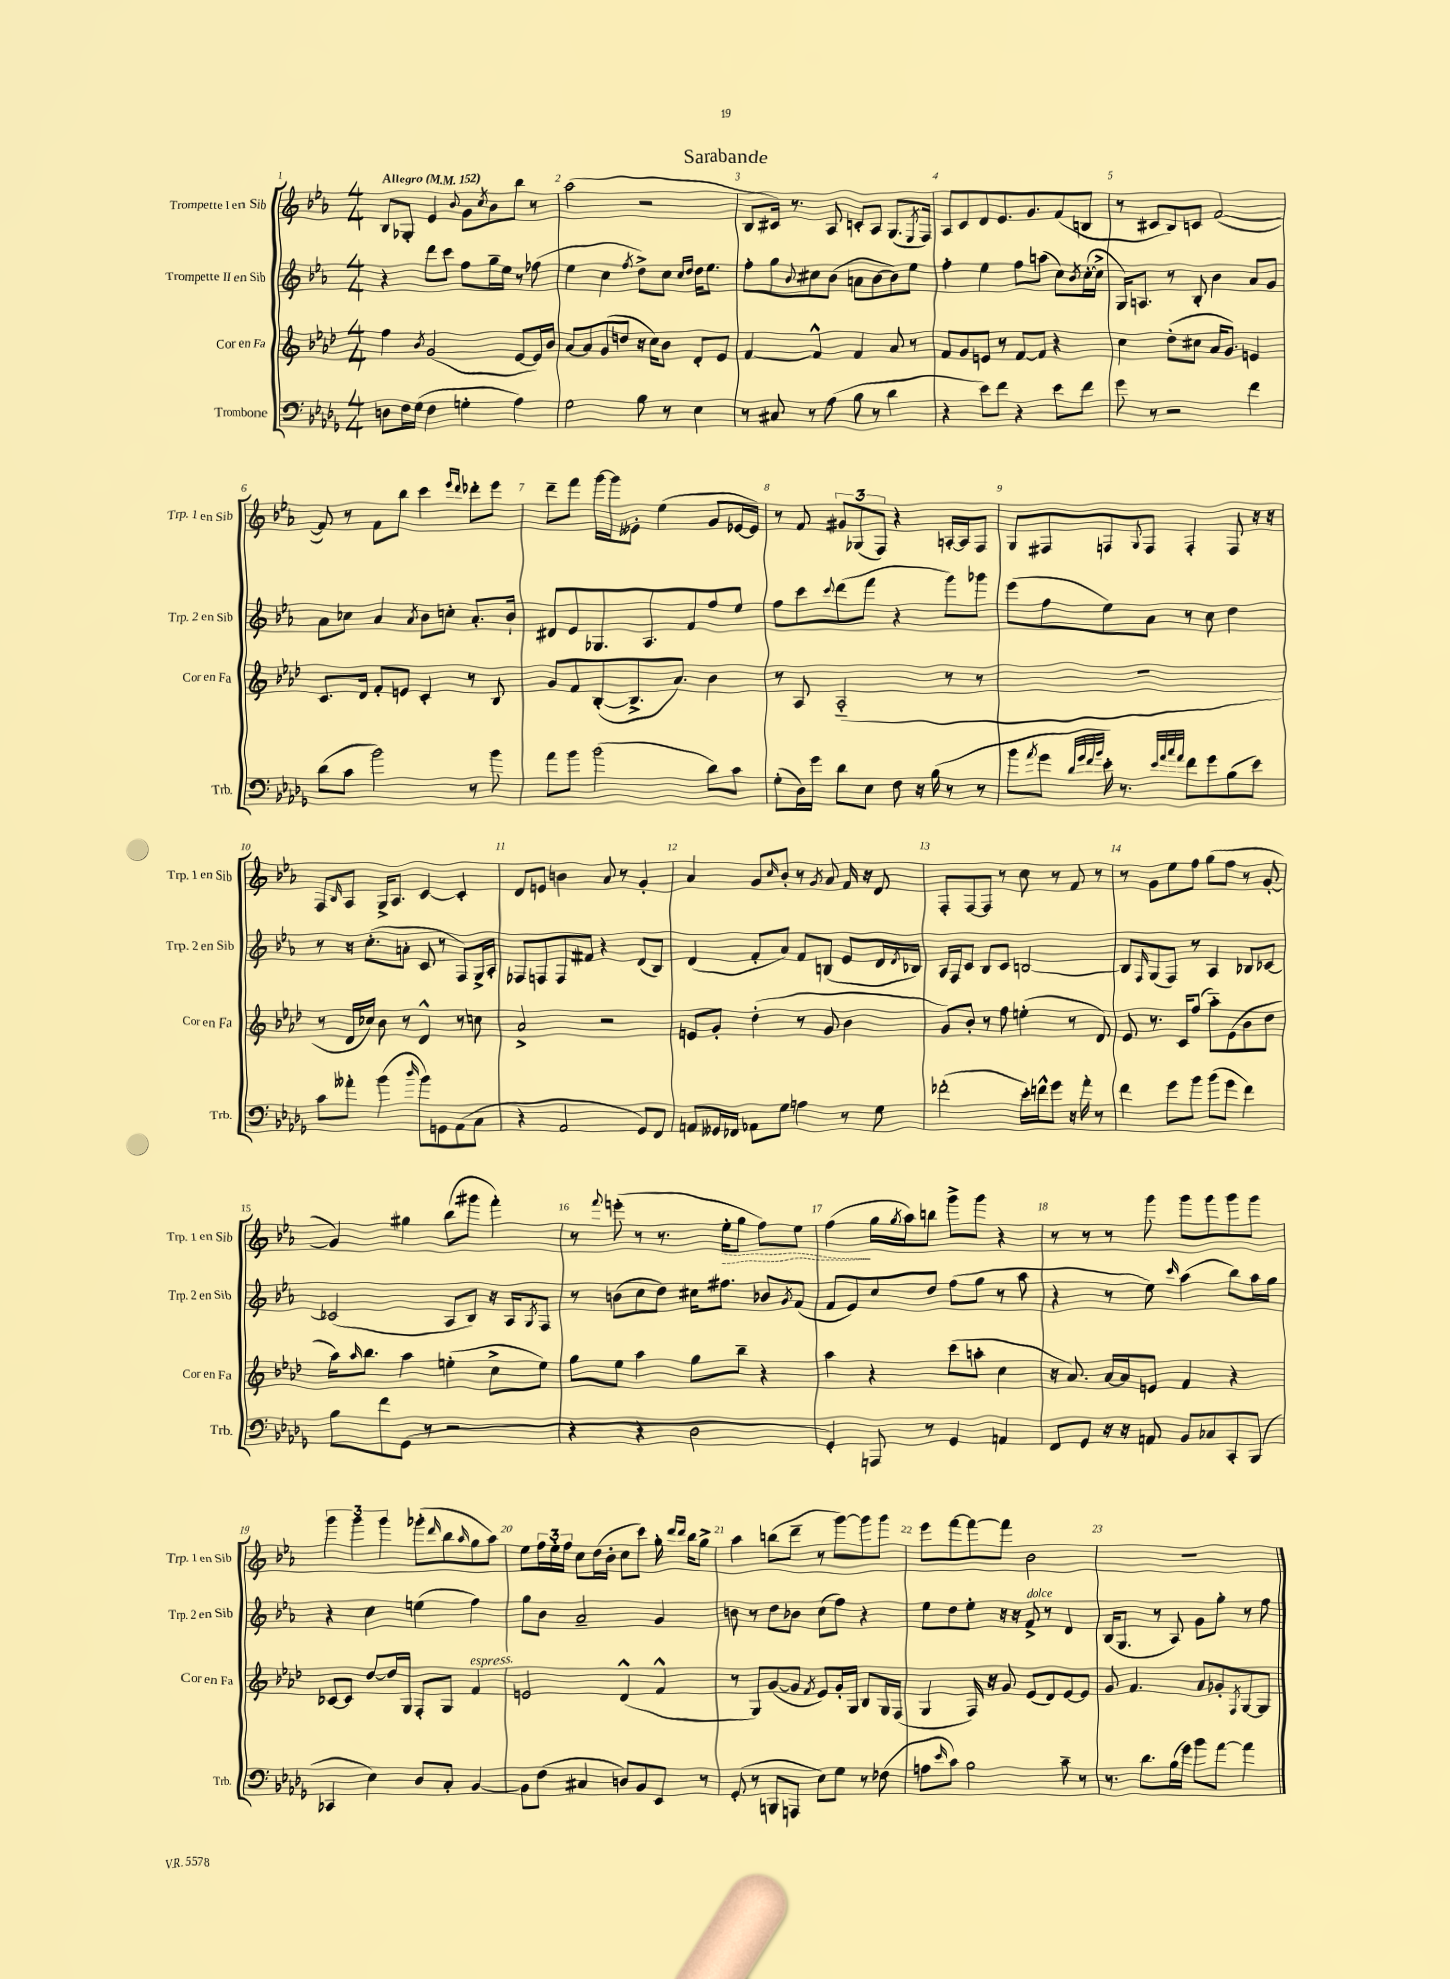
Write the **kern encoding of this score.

**kern	**kern	**kern	**kern	**dynam
*part4	*part3	*part2	*part1	*part1
*staff4	*staff3	*staff2	*staff1	*staff1
*I"Trombone	*I"Cor en Fa	*I"Trompette II en Sib	*I"Trompette I en Sib	*
*I'Trb.	*I'Cor en Fa	*I'Trp. 2 en Sib	*I'Trp. 1 en Sib	*
*clefF4	*clefG2	*clefG2	*clefG2	*
*k[b-e-a-d-g-]	*k[b-e-a-d-]	*k[b-e-a-]	*k[b-e-a-]	*
*M4/4	*M4/4	*M4/4	*M4/4	*
*MM152	*MM152	*MM152	*MM152	*
=1	=1	=1	=1	=1
!	!	!	!LO:TX:a:B:t=Allegro	!
8Dn\L	4ff\	4r	8B-/L	.
16F\L	.	.	8G-X'/J	.
(16G-\JJ	.	.	.	.
.	8qb-/	.	.	.
4F\	(2g/	8ddd\L	4e-/	.
.	.	8ccc\J	.	.
.	.	.	8qqb-/	.
4Gn'\	.	8ff\L	8g\L	.
.	.	.	8qcc/	.
.	.	16gg~\L	8b-\	.
.	.	16ee-\JJ	.	.
4A-\)	[8e-/L	8r	8bb-\J	.
.	16e-/L])	(8ff-X\	8r	.
.	16b-/JJ	.	.	.
=2	=2	=2	=2	=2
2G-\	[8a-/L	4ee-\	(2aa-\	.
.	8a-/]	.	.	.
.	(8g/	4cc\	.	.
.	8ddn/J	.	.	.
.	.	8qff/	.	.
8B-\	16r	8dd^\L)	2r	.
.	16cc\KL)	.	.	.
8r	8b-\J	8cc\J	.	.
.	.	16qqcc/LL	.	.
.	.	16qqdd/JJ	.	.
4E-\	8d-'/L	16dd\KL	.	.
.	.	8.ee-\J	.	.
.	8e-/J	.	.	.
=3	=3	=3	=3	=3
8r	[4f/	8ff'\L	8B-/L	.
8C#X/	.	8gg\	16c#X/Jk)	.
.	.	.	8.r	.
.	.	8qqb-/	.	.
8r	4f^^/]	8cc#X\	.	.
(8A-\	.	(8b-\J	8A-/	.
8B-\	4f/	8an\L	8cn'/L	.
8r	.	[8b-\	8A-/J	.
4d-\	8a-/	8b-\])	(8.G/L	.
.	8r	8ee-\J	.	.
.	.	.	8qE-/	.
.	.	.	16F/Jk)	.
=4	=4	=4	=4	=4
4r	8f/L	4ff'\	8A-/L	.
.	8g/	.	8c/	.
8e-\L)	8en/J	4ee-\	8d/	.
8f\J	8r	.	8.e-/	.
4r	[8f/L	8ff\L	.	.
.	.	.	8.g/	.
.	8f/J]	(8aan\J	.	.
8e-\L	4r	8cc\L)	(8f/	.
.	.	8qb-/	.	.
8f\J	.	([16cc'\L	8Bn/J	.
.	.	16cc^\JJ]	.	.
=5	=5	=5	=5	=5
8g-\	4cc\	16G/KL)	8r	.
.	.	8.An/J	.	.
8r	.	.	8c#X/L	.
2r	(8dd-'\L	8r	8B-/)	.
.	8cc#X\J	8B-'/	8cn/J	.
.	16a-/KL	4b-\	([2f/	.
.	8.g/J)	.	.	.
4f\	4en/	8a-/L	.	.
.	.	8g/J	.	.
!!LO:LB:g=z
=6	=6	=6	=6	=6
(8d-\L	8.c/L	8a-\L	8f/])	.
8c\J	.	8cc-X\J	8r	.
.	16d-/Jk	.	.	.
2b-\)	8f'/L	4a-/	8f\L	.
.	8en/J	.	8bb-\J	.
.	.	8qa-/	.	.
.	4c'/	8b-\L	4ccc\	.
.	.	8ccn'\J	.	.
.	.	.	16qqeee-/LL	.
.	.	.	16qqddd/JJ	.
8r	8r	8.a-'/L	8ddd-X'\L	.
8b-\	8B-/	.	8eee-\J	.
.	.	16b-`/Jk	.	.
=7	=7	=7	=7	=7
8a-\L	8g/L	8d#X/L	8ddd~\L	.
8b-\J	8f/	8e-/	8fff\J	.
(2b-\	([8B-'/	8.G-X/	[16ggg\LL	.
.	.	.	16ggg\J]	.
.	8.B-^/]	.	8e--X'\J	.
.	.	8.A-/	.	.
.	.	.	(4ee-\	.
.	8.a-/J)	.	.	.
.	.	8f/	.	.
8d-\L)	4b-\	8ff/	8g/L	.
8c\J	.	8ee-/J	[16e-X/L	.
.	.	.	16e-/JJ])	.
=8	=8	=8	=8	=8
(8G-'\L	8r	8ff\L	8r	.
16D-\L)	8A-/	8ccc\	8f/	.
16g-\JJ	.	.	.	.
.	.	8qqccc/	.	.
8d-\L	(2A-/	(8ddd\	12g#X/L	.
.	.	.	(12G-X/	.
8E-\J	.	8fff\J	.	.
.	.	.	12F/J)	.
8F\	.	4r	4r	.
16r	.	.	.	.
(16B-\	.	.	.	.
8r	8r	8ggg\L)	[16An'/LL	.
.	.	.	16A/J]	.
8r	8r	8ggg-X\J	8F/J	.
=9	=9	=9	=9	=9
8b-\L	1r	(8eee-\L	8G/L	.
8qa-/	.	.	.	.
8g-\J	.	8ff\	8F#X/	.
32qqd-/LLL	.	.	.	.
32qqg-/	.	.	.	.
32qqf/	.	.	.	.
32qqb-/JJJ	.	.	.	.
16e-'\)	.	8ee-\)	8Fn/	.
8.r	.	.	.	.
.	.	.	8qqG/	.
.	.	8a-\J	8F/J	.
32qqe-/LLL	.	.	.	.
32qqa-/	.	.	.	.
32qqcc/	.	.	.	.
32qqa-/JJJ	.	.	.	.
8f\L	.	8r	4F'/	.
8g-\	.	8cc\	.	.
(8B-\	.	4dd\	8F/	.
8e-\J)	.	.	16r	.
.	.	.	16r	.
!!LO:LB:g=z
=10	=10	=10	=10	=10
8c\L	8r	8r	8F/L	.
.	.	.	16qqB-/	.
8a--X'\J	16d-/LL	16r	8A-/J	.
.	16cc-X/JJ)	(8.cc'\L	.	.
(4b-\	8b-\	.	16G^/KL	.
.	.	.	8.A-/J	.
.	8r	8an'\J	.	.
16qqdd-/	.	.	.	.
8b-\L)	4d-^^/	8c/	[4c/	.
8GGn\	.	8r	.	.
(8AA-\	8r	8F/L)	4c'/]	.
8C\J	8ccn\	16G^/L	.	.
.	.	16A-'/JJ	.	.
=11	=11	=11	=11	=11
4r	2a-^/	8F-X/L	8d/L	.
.	.	8Fn/	8en/J	.
2AA-/	.	8F/	4bn\	.
.	.	8f#X/J	.	.
.	2r	4r	8a-/	.
.	.	.	8r	.
8GG-/L)	.	(8d/L	4g'/	.
8FF/J	.	8B-/J)	.	.
=12	=12	=12	=12	=12
8AAn/L	8en/L	(4d/	4a-/	.
16GG--X/L	8g'/J	.	.	.
16FF-X/JJ	.	.	.	.
8AA-X\L	(4dd-'\	8f'/L	8g/L	.
.	.	.	16qqcc/	.
8G-\J	.	8a-/J)	8b-'/J	.
4An\	8r	8f/L	8r	.
.	.	.	8qg/	.
.	8g/	(8Bn/J	8a-/	.
8r	4b-\	8e-/L	16f/	.
.	.	.	16r	.
8G-\	.	16d/L	8d/	.
.	.	8qd/	.	.
.	.	16B-X/JJ)	.	.
=13	=13	=13	=13	=13
(2f-X'\	8g/L)	16A-/LL	8F'/L	.
.	.	16F/J	.	.
.	8b-'/J	8c/J	[8F/	.
.	8r	8B-/L	8F/J]	.
.	8ff\	8c/J	8r	.
16e-'\LL)	(4een'\	[2Bn/	8cc\	.
16fn^^\J	.	.	.	.
8g-\J	.	.	8r	.
16r	8r	.	8f/	.
16a-'\	.	.	.	.
8r	8d-/)	.	8r	.
=14	=14	=14	=14	=14
4f\	8e-/	8B/L]	8r	.
.	.	16qqF/	.	.
.	8.r	(8G/	8g\L	.
8g-\L	.	8F/J)	8ee-\	.
.	16c/KL	.	.	.
8b-\J	(8ff/J	8r	8ff\J	.
(8b-\L	8aa-\L)	4A-/	(8gg\L	.
8g-\J	(8e-\	.	8ff\J	.
4f\)	8b-\	8B-X/L	8r	.
.	8dd-\J	[8c-X/J	[8g'/	.
!!LO:LB:g=z
=15	=15	=15	=15	=15
8B-\L	16aa-\KL)	(2c-X/]	4g/])	.
.	16qqaa-/	.	.	.
.	8.bb-\J	.	.	.
8f\	.	.	.	.
(8GG-\J	4aa-\	.	4gg#X\	.
8r	.	.	.	.
2r	(4een'\	8A-/L	(8bb-\L	.
.	.	8B-/J)	8ggg#X\J	.
.	8cc^\L	16r	4fff'\)	.
.	.	16A-/KL	.	.
.	.	8qG/	.	.
.	8ee\J)	8F/J	.	.
=16	=16	=16	=16	=16
4r	8gg\L	8r	8r	.
.	.	.	8qqfff/	.
.	8ee-\J	(8bn\L	(8eeen'\	.
4r	4aa-\	8cc\	8r	.
.	.	8dd\J)	8.r	.
2D-\	8gg\L	16cc#X\KL	.	.
!	!	!	!	!LO:HP:b
.	.	8.ff#X\J	16ee-'\KL	>
.	8bb-~\J	.	8gg\J	.
.	4r	8b-X/L	8ff\L)	.
.	.	8qg/	.	.
.	.	(8f/J	8ee-\J	.
=17	=17	=17	=17	=17
4GG-'/)	4aa-\	8f/L	(4ff\	.
.	.	8e-/)	.	.
8AAAn/	4r	8cc/	16gg\LL	]
.	.	.	8qgg/	.
.	.	.	16aa-\J)	.
8r	.	8dd/J	8bbn\J	.
4GG-/	(8ccc\L	(8ff\L	8ggg^\L	.
.	8aan'\J	8gg\J	8ggg\J	.
4AAn/	4cc\	8r	4r	.
.	.	8aa-\	.	.
=18	=18	=18	=18	=18
8FF/L	16r	4r	8r	.
.	8.a-/)	.	.	.
8GG-/J	.	.	8r	.
16r	[16a-/LL	8r	8r	.
16r	16a-/J]	.	.	.
8AAn/	8en/J	8ee-\)	8ggg\	.
.	.	16qqccc/	.	.
8BB-/L	4f/	(4aa-\	8ggg\L	.
8C-X/	.	.	8ggg\	.
8CC'/	4r	8bb-\L)	8ggg\	.
(8BBB-/J	.	16aa-\L	8ggg\J	.
.	.	16gg\JJ	.	.
!!LO:LB:g=z
=19	=19	=19	=19	=19
4CC-X/	[8c-X/L	4r	6ggg\	.
.	8c-/J]	.	.	.
.	.	.	6ggg\	.
4E-\)	[8dd-/L	4cc\	.	.
.	.	.	6ggg\	.
.	16dd-/L]	.	.	.
.	16G/JJ	.	.	.
8D-/L	8F'/L	(4een\	(8ggg-X'\L	.
.	.	.	16qqddd/	.
8C'/J	8G/J	.	8bb-\	.
.	.	.	16qqaa-/	.
!	!LO:TX:a:i:t=espress.	!	!	!
[4BB-/	4f/	4ff\)	8gg\	.
.	.	.	8aa-\J)	.
=20	=20	=20	=20	=20
8BB-\L]	2en/	8gg\L	8ee-\L	.
(8F\J	.	8b-\J	24ff\L	.
.	.	.	24ee-'\	.
.	.	.	24ff\JJ	.
4C#X/	.	2a-~/	8cc\L	.
.	.	.	(16dd\L	.
.	.	.	16b-'\JJ	.
8Dn/L)	(4d-^^/	.	8cc\L	.
8BB-/	.	.	8ccc\J)	.
8EE-/J	4f^^/	4g/	16gg'\	.
.	.	.	16qqddd/LL	.
.	.	.	16qqddd/JJ	.
.	.	.	16bb-\KL	.
8r	.	.	8gg^\J	.
=21	=21	=21	=21	=21
(8GG-'/	8r	8bn\	4aa-\	.
8r	8G/L)	8r	.	.
8BBBn/L	([8g/	8dd\L	(8bbn\L	.
8AAAn/J	8g/J]	8b-X\J	8ddd~\J	.
.	8qf/	.	.	.
8E-\L)	8e-/L)	(8cc\L	8r	.
8G-\J	16g'/L	8ff\J)	[8ggg\L)	.
.	16G/JJ	.	.	.
8r	8B-/L	4r	8ggg\]	.
(8F-X\	16G/L	.	8ggg\J	.
.	(16F/JJ	.	.	.
=22	=22	=22	=22	=22
8An\L	4G/	8ee-\L	8eee-\L	.
16qqe-/	.	.	.	.
8c\J)	.	8dd\	[8fff\	.
2B-\	16F/)	8ee-'\J	8fff\_	.
.	16r	.	.	.
.	8g/	16r	8fff\J]	.
.	.	16r	.	.
!	!	!LO:TX:a:i:t=dolce	!	!
.	(8e-/L	8f^/	2b-\	.
.	8d-/)	8r	.	.
8c~\	[8e-/	4d/	.	.
8r	8e-/J]	.	.	.
=23	=23	=23	=23	=23
8.r	8g/	(16B-/KL	1r	.
.	.	8.G/J	.	.
.	4.f/	.	.	.
8.d-\L	.	.	.	.
.	.	8r	.	.
(16B-\L	.	8A-/)	.	.
16g-\JJ)	.	.	.	.
8b-\L	8a-/L	8g\L	.	.
[8a-\J	8g-X'/	8gg'\J	.	.
.	8qF/	.	.	.
4a-\]	[8G/	8r	.	.
.	8G/J]	8ff\	.	.
==	==	==	==	==
*-	*-	*-	*-	*-
